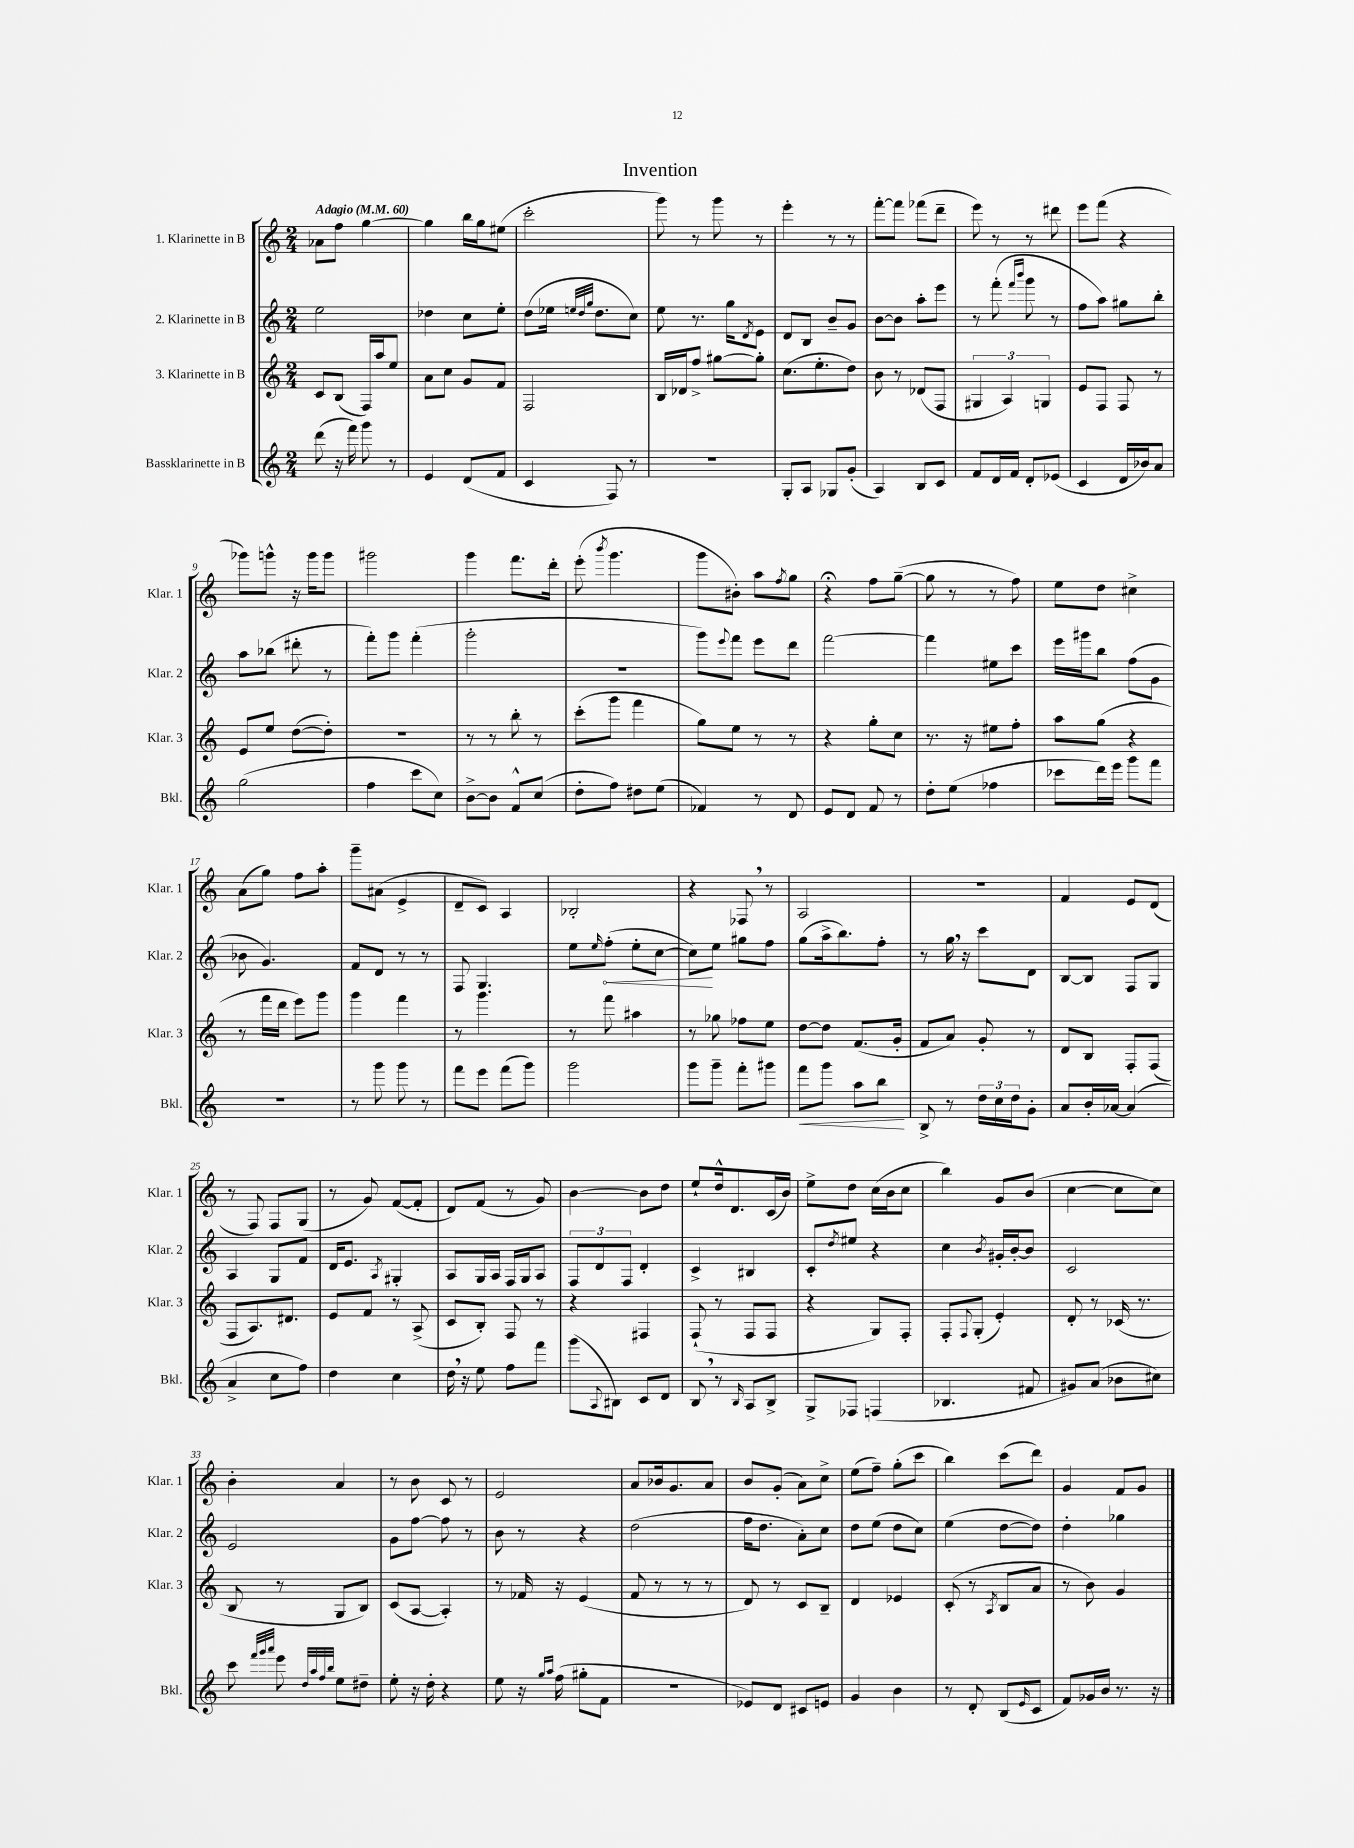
\header { title = "Invention" }
<<
\new StaffGroup <<
\new Staff = "s0" \with { instrumentName = "1. Klarinette in B" shortInstrumentName = "Klar. 1" } {
    \clef treble \key c \major \numericTimeSignature \time 2/4 \tempo "Adagio" 4 = 60
    aes'8 f''8 g''4~ |
    g''4 b''16 g''16 eis''8( |
    c'''2-. |
    g'''8) r8 g'''8 r8 |
    e'''4-. r8 r8 |
    f'''8~-. f'''8 fes'''8( d'''8-- |
    e'''8) r8 r8 dis'''8 |
    e'''8 f'''8( r4 |
    ges'''8) g'''8-^ r16 g'''16 g'''8 |
    gis'''2 |
    g'''4 f'''8. d'''16-. |
    e'''8-.( \acciaccatura { b'''8 } g'''4. |
    g'''8 bis'8-.) a''8 \acciaccatura { f''8 } g''8 |
    r4\fermata f''8 g''8~--( |
    g''8 r8 r8 f''8) |
    e''8 d''8 cis''4-> |
    a'8( g''8) f''8 a''8-. |
    g'''8-- ais'8( e'4-> |
    d'8-- c'8) a4 |
    bes2-. |
    r4 fes8 \breathe r8 |
    a2 |
    R2 |
    f'4 e'8 d'8( |
    r8 f8) f8 g8( |
    r8 g'8) f'8~( f'8-. |
    d'8) f'8( r8 g'8) |
    b'4~ b'8 d''8 |
    e''8-! d''16-^ d'8. c'16( b'16) |
    e''8-> d''8 c''16( b'16 c''8 |
    b''4) g'8 b'8( |
    c''4~ c''8 c''8) |
    b'4-. a'4 |
    r8 b'8 c'8 r8 |
    e'2 |
    a'8 bes'16 g'8. a'8 |
    b'8 g'8-.( a'8) c''8-> |
    e''8( f''8--) g''8-.( c'''8 |
    b''4) c'''8( d'''8) |
    g'4 f'8 g'8 \bar "|." |
}
\new Staff = "s1" \with { instrumentName = "2. Klarinette in B" shortInstrumentName = "Klar. 2" } {
    \clef treble \key c \major \numericTimeSignature \time 2/4
    e''2 |
    des''4 c''8 e''8-. |
    d''8( ees''16 \grace { e''32 d''32 g''32 } d''8. c''8) |
    e''8 r8. g''16 \acciaccatura { d'8 } e'8 |
    d'8 b8 b'8-- g'8 |
    b'8~ b'8 a''8-. e'''8 |
    r8 f'''8-.( \grace { f'''16 b'''16 } g'''8 r8 |
    f''8 a''8) gis''8 b''8-. |
    a''8 bes''8( dis'''8-. r8 |
    f'''8-.) g'''8 f'''4-.( |
    g'''2-. |
    r2 |
    g'''8) \appoggiatura { e'''8 } f'''8 e'''8 d'''8 |
    f'''2~ |
    f'''4 eis''8 c'''8 |
    e'''16 gis'''16 b''8 f''8( g'8 |
    bes'8 g'4.) |
    f'8 d'8 r8 r8 |
    f8 g4. |
    e''8 \grace { e''16 } \once \override Hairpin.circled-tip = ##t f''8-.\<( e''8-. c''8~ |
    c''8\!) e''8 gis''8 f''8 |
    g''8( a''16-> b''8.) f''8-. |
    r8 g''16 \breathe r16 c'''8 d'8 |
    b8~ b8 f8 g8 |
    a4 g8 f'8 |
    d'16 e'8. \acciaccatura { a8 } gis4-. |
    a8 g16 a16 f16 g16 a8 |
    \tuplet 3/2 { f8 d'8 f8 } d'4-. |
    c'4-> bis4 |
    c'8-. \acciaccatura { d''8 } eis''8 r4 |
    c''4 \acciaccatura { b'8 } gis'16-. b'16~-. b'8 |
    c'2 |
    e'2 |
    g'8 f''8~ f''8 r8 |
    b'8 r8 r4 |
    d''2( |
    f''16 d''8. a'8-.) c''8 |
    d''8 e''8( d''8 c''8) |
    e''4( d''8~ d''8) |
    d''4-. ges''4 \bar "|." |
}
\new Staff = "s2" \with { instrumentName = "3. Klarinette in B" shortInstrumentName = "Klar. 3" } {
    \clef treble \key c \major \numericTimeSignature \time 2/4
    c'8 b8( f16) a''16 e''8 |
    a'8 c''8 g'8 f'8 |
    f2 |
    b16 des'16 f''8-> gis''8~ gis''8-. |
    c''8.( e''8.-. d''8) |
    b'8 r8 des'8( f8 |
    \tuplet 3/2 { gis4 a4) g4 } |
    e'8 f8 f8 r8 |
    e'8 e''8 d''8~( d''8-.) |
    R2 |
    r8 r8 b''8-. r8 |
    c'''8-.( g'''8 f'''4 |
    g''8) e''8 r8 r8 |
    r4 g''8-. c''8 |
    r8. r16 eis''8 f''8-. |
    a''8 g''8( r4 |
    r8 f'''16 d'''16 e'''8) g'''8 |
    g'''4 f'''4 |
    r8 g'''4. |
    r8 f'''8 ais''4 |
    r8 ges''8 fes''8 e''8 |
    d''8~ d''8 f'8.( g'16-. |
    f'8 a'8) g'8-. r8 |
    d'8 b8 f8-. f8( |
    f8 a8.) dis'8. |
    e'8 f'8 r8 a8->( |
    c'8 b8-.) f8 r8 |
    r4 fis4 |
    f8-!( r8 f8 f8 |
    r4 g8) f8-. |
    f8-. \appoggiatura { f8 } g8-.( e'4-.) |
    d'8-. r8 ces'16( r8. |
    b8 r8 g8 b8) |
    c'8( a8~ a4-.) |
    r8 fes'16 r16 e'4( |
    f'8 r8 r8 r8 |
    d'8) r8 c'8 b8-- |
    d'4 ees'4 |
    c'8-.( r8 \acciaccatura { a8 } b8 a'8 |
    r8 b'8) g'4 \bar "|." |
}
\new Staff = "s3" \with { instrumentName = "Bassklarinette in B" shortInstrumentName = "Bkl." } {
    \clef treble \key c \major \numericTimeSignature \time 2/4
    d'''8( r16 f'''16) g'''8 r8 |
    e'4 d'8( f'8 |
    c'4 f8) r8 |
    R2 |
    g8-. a8 ges8 g'8-.( |
    a4) b8 c'8 |
    f'8 d'16 f'16 d'8-. ees'8( |
    c'4 d'16 bes'16) a'8 |
    g''2( |
    f''4 c'''8 c''8) |
    b'8~-> b'8 f'8-^ c''8( |
    d''8-. f''8) dis''8 e''8( |
    fes'4) r8 d'8 |
    e'8 d'8 f'8 r8 |
    d''8-. e''8( fes''4 |
    ces'''8 d'''16) e'''16 g'''8 f'''8 |
    r2 |
    r8 g'''8 g'''8 r8 |
    f'''8 e'''8 f'''8( g'''8) |
    g'''2 |
    g'''8 g'''8-- f'''8-. gis'''8 |
    f'''8\< g'''8 a''8 b''8\! |
    b8-> r8 \tuplet 3/2 { d''16 c''16 d''16 } g'8-. |
    a'8 b'16-. aes'16~ aes'4( |
    a'4-> c''8 f''8) |
    d''4 c''4 |
    d''16 \breathe r16 e''8 f''8 f'''8 |
    g'''8( \appoggiatura { a8 } bis8) c'8 d'8 |
    b8 \breathe r8 \grace { b16 } a8 b8-> |
    g8-> fes8 f4( |
    bes4. fis'8 |
    gis'8) a'8( bes'8 cis''8) |
    c'''8 \grace { f'''32 g'''32 a'''32 } e'''8 \grace { d''32 a''32 f''32 b''32 } e''8 dis''8-- |
    e''8-. r16 d''16-. r4 |
    e''8 r16 \grace { g''16 a''16 } f''16( gis''8-. f'8 |
    r2 |
    ees'8) d'8 cis'8 e'8 |
    g'4 b'4 |
    r8 d'8-. b8( \grace { e'16 } c'8 |
    f'8) ges'16 b'16 r8. r16 \bar "|." |
}
>>
>>
